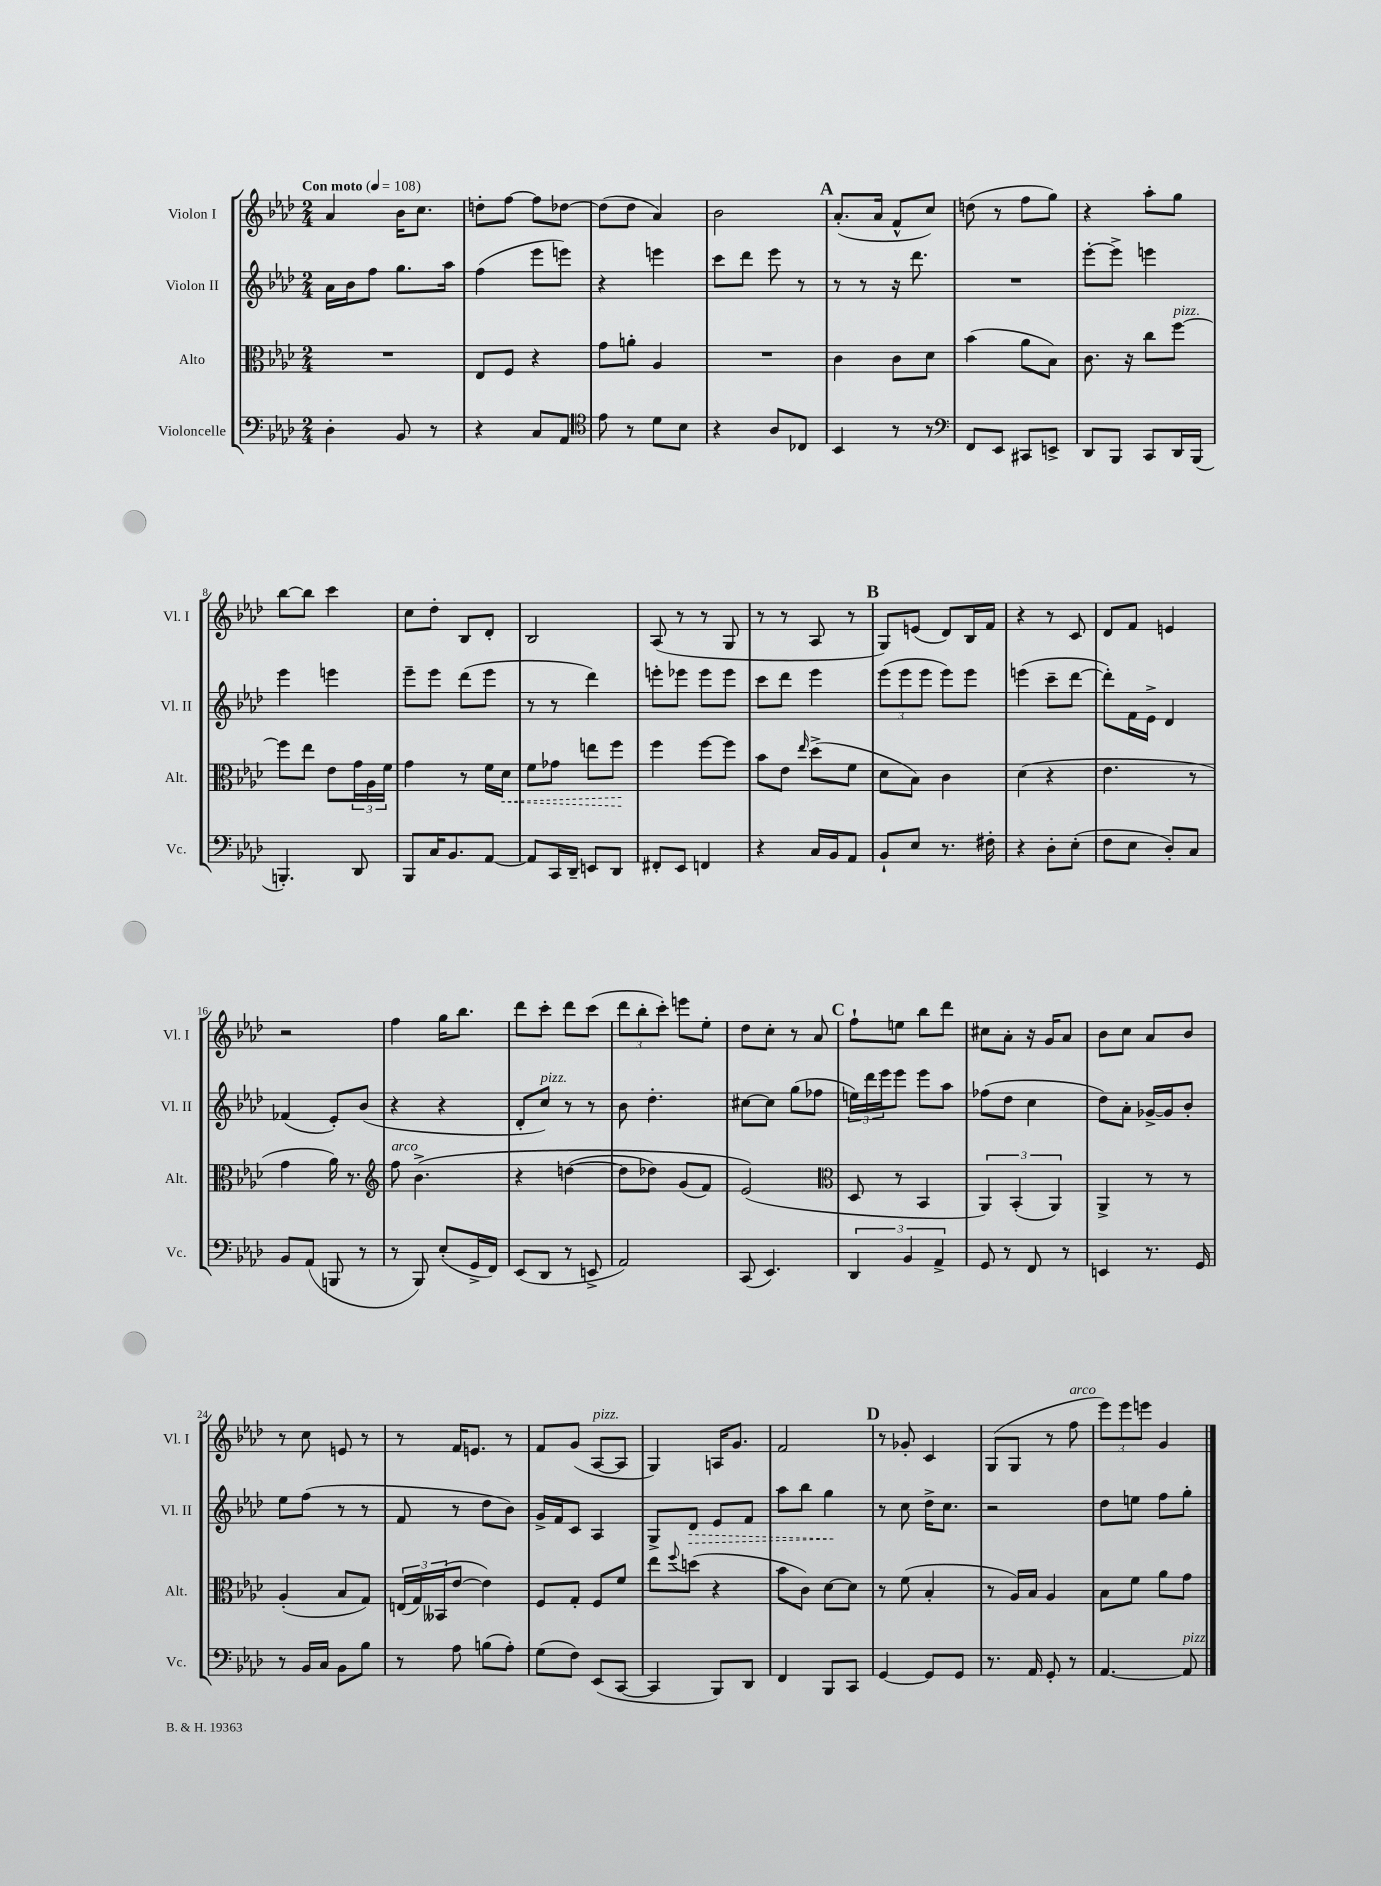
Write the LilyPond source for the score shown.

<<
\new StaffGroup <<
\new Staff = "s0" \with { instrumentName = "Violon I" shortInstrumentName = "Vl. I" } {
    \clef treble \key aes \major \numericTimeSignature \time 2/4 \tempo "Con moto" 4 = 108
    aes'4 bes'16 c''8. |
    d''8-. f''8~ f''8 des''8~ |
    des''8( des''8 aes'4) |
    bes'2 |
    \mark \markup { \bold "A" } aes'8.-.( aes'16 f'8-^ c''8) |
    d''8( r8 f''8 g''8) |
    r4 aes''8-. g''8 |
    bes''8~ bes''8 c'''4 |
    c''8 des''8-. bes8 des'8-. |
    bes2 |
    aes8( r8 r8 g8 |
    r8 r8 aes8 r8 |
    \mark \markup { \bold "B" } g8) e'8( des'8) bes16 f'16 |
    r4 r8 c'8 |
    des'8 f'8 e'4 |
    r2 |
    f''4 g''16 bes''8. |
    des'''8 c'''8-. des'''8 c'''8( |
    \tuplet 3/2 { des'''8 bes''8-. c'''8-.) } e'''8 ees''8-. |
    des''8 c''8-. r8 aes'8 |
    \mark \markup { \bold "C" } f''8-! e''8 bes''8 des'''8 |
    cis''8 aes'8-. r16 g'16 aes'8 |
    bes'8 c''8 aes'8 bes'8 |
    r8 c''8 e'8 r8 |
    r8 f'16 e'8. r8 |
    f'8 g'8( aes8~^\markup { \italic "pizz." } aes8 |
    g4) a16 g'8. |
    f'2 |
    \mark \markup { \bold "D" } r8 ges'8-. c'4 |
    g8( g8 r8 f''8^\markup { \italic "arco" } |
    \tuplet 3/2 { ees'''8) ees'''8 e'''8 } g'4 \bar "|." |
}
\new Staff = "s1" \with { instrumentName = "Violon II" shortInstrumentName = "Vl. II" } {
    \clef treble \key aes \major \numericTimeSignature \time 2/4
    aes'16 bes'16 f''8 g''8. aes''16 |
    f''4( ees'''8 e'''8) |
    r4 e'''4 |
    c'''8 des'''8 ees'''8 r8 |
    \mark \markup { \bold "A" } r8 r8 r16 des'''8. |
    R2 |
    ees'''8~-. ees'''8-> e'''4 |
    ees'''4 e'''4 |
    ees'''8-- ees'''8 des'''8( ees'''8 |
    r8 r8 des'''4) |
    e'''8-. ees'''8 ees'''8 ees'''8 |
    c'''8 des'''8 ees'''4 |
    \mark \markup { \bold "B" } \tuplet 3/2 { ees'''8( ees'''8 ees'''8 } ees'''8) ees'''8 |
    e'''4( c'''8-- des'''8~ |
    des'''8-.) f'16 ees'16-> des'4 |
    fes'4( ees'8-.) bes'8( |
    r4 r4 |
    des'8-. c''8^\markup { \italic "pizz." }) r8 r8 |
    bes'8 des''4.-. |
    cis''8~ cis''8 g''8( fes''8 |
    \mark \markup { \bold "C" } \tuplet 3/2 { e''16) des'''16 ees'''16 } ees'''8 ees'''8 aes''8 |
    fes''8( des''8 c''4 |
    des''8) aes'8-. ges'16~-> ges'16 bes'8-. |
    ees''8 f''8( r8 r8 |
    f'8 r8 des''8 bes'8) |
    g'16-> f'16 c'8 aes4 |
    g8-> \once \override Hairpin.style = #'dashed-line des'8\> ees'8 f'8 |
    aes''8 bes''8 g''4\! |
    \mark \markup { \bold "D" } r8 c''8 des''16-> c''8. |
    r2 |
    des''8 e''8 f''8 g''8-. \bar "|." |
}
\new Staff = "s2" \with { instrumentName = "Alto" shortInstrumentName = "Alt." } {
    \clef alto \key aes \major \numericTimeSignature \time 2/4
    R2 |
    ees8 f8 r4 |
    g'8 a'8-. aes4 |
    R2 |
    \mark \markup { \bold "A" } c'4 c'8 des'8 |
    bes'4( aes'8 bes8) |
    c'8. r16 c''8 f''8~^\markup { \italic "pizz." } |
    f''8 ees''8 ees'8 \tuplet 3/2 { g'16 aes16 f'16 } |
    g'4 r8 f'16 \once \override Hairpin.style = #'dashed-line des'16\< |
    f'8 ges'8 e''8 f''8\! |
    f''4 f''8~ f''8 |
    bes'8 ees'8 \grace { ees''16 } des''8->( f'8 |
    \mark \markup { \bold "B" } des'8 bes8) c'4 |
    des'4( r4 |
    ees'4. r8 |
    g'4 aes'16) r8. |
    \clef treble f''8^\markup { \italic "arco" } bes'4.->\( |
    r4 d''4~( |
    d''8 des''8) g'8( f'8) |
    ees'2(\) |
    \mark \markup { \bold "C" } \clef alto des8 r8 bes,4 |
    \tuplet 3/2 { aes,4) bes,4-.( aes,4) } |
    aes,4-> r8 r8 |
    aes4-.( bes8 g8) |
    \tuplet 3/2 { e16( g16) beses,16( } ees'8~ ees'4) |
    f8 g8-. f8 f'8 |
    ees''8 \appoggiatura { f''8 } d''8( r4 |
    bes'8 c'8) des'8~ des'8 |
    \mark \markup { \bold "D" } r8 f'8( bes4-. |
    r8 aes16) bes16 aes4 |
    bes8 f'8 aes'8 g'8 \bar "|." |
}
\new Staff = "s3" \with { instrumentName = "Violoncelle" shortInstrumentName = "Vc." } {
    \clef bass \key aes \major \numericTimeSignature \time 2/4
    des4-. bes,8 r8 |
    r4 c8 aes,8 |
    \clef tenor ees'8 r8 des'8 bes8 |
    r4 aes8 ces8 |
    \mark \markup { \bold "A" } bes,4 r8 r8 |
    \clef bass f,8 ees,8 cis,8 e,8-> |
    des,8 bes,,8 c,8 des,16 bes,,16( |
    b,,4.-.) des,8 |
    bes,,8 c16 bes,8. aes,8~ |
    aes,8 c,16 des,16-- e,8 des,8 |
    fis,8-. ees,8 f,4 |
    r4 c16 bes,16 aes,8 |
    \mark \markup { \bold "B" } bes,8-! ees8 r8. fis16-. |
    r4 des8-. ees8-.( |
    f8 ees8 des8-.) c8 |
    bes,8 aes,8( b,,8 r8 |
    r8 bes,,8) ees8-.( g,16-> f,16) |
    ees,8( des,8 r8 e,8-> |
    aes,2) |
    c,8( ees,4.) |
    \mark \markup { \bold "C" } \tuplet 3/2 { des,4 bes,4 aes,4-> } |
    g,8 r8 f,8 r8 |
    e,4 r8. g,16 |
    r8 bes,16 c16 bes,8 bes8 |
    r8 aes8 b8( aes8-.) |
    g8( f8) ees,8( c,8~ |
    c,4 bes,,8) des,8 |
    f,4 bes,,8 c,8 |
    \mark \markup { \bold "D" } g,4~ g,8 g,8 |
    r8. aes,16 g,8-. r8 |
    aes,4.~ aes,8^\markup { \italic "pizz." } \bar "|." |
}
>>
>>
